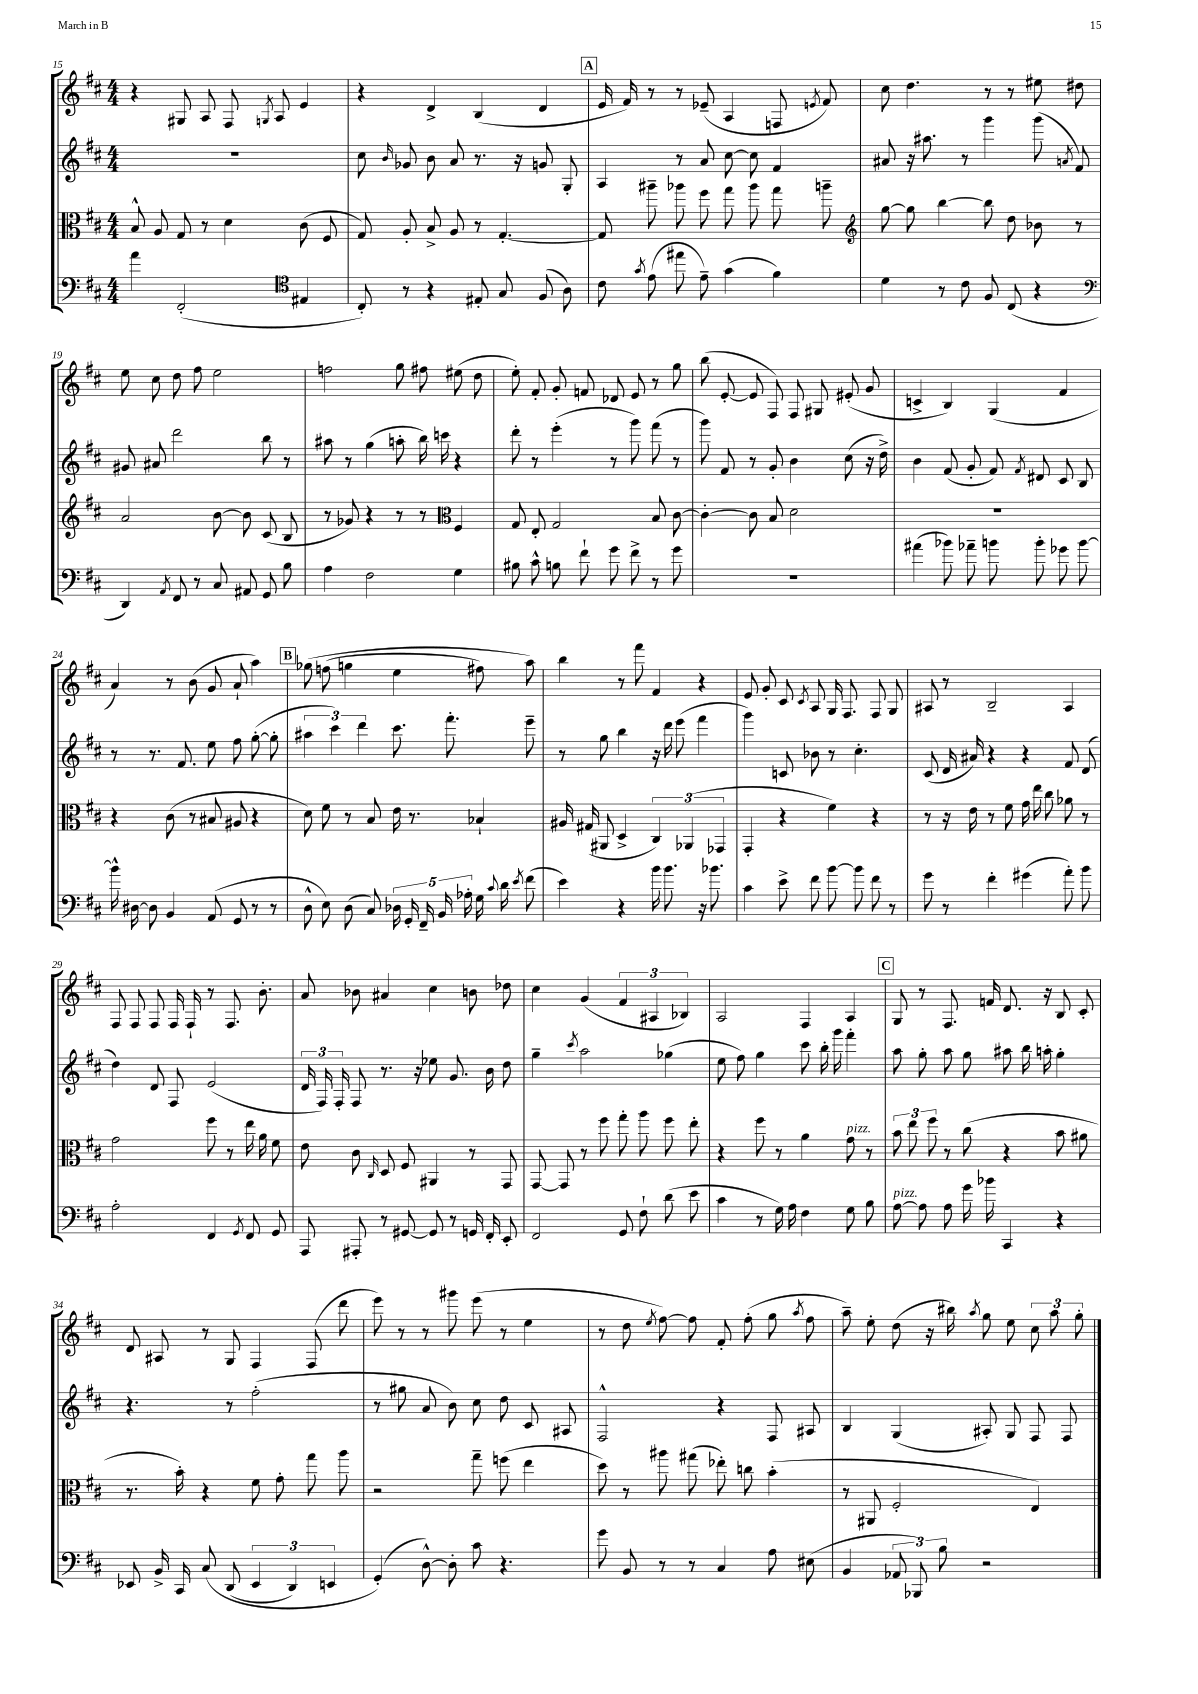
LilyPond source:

<<
\new StaffGroup <<
\new Staff = "s0" {
    \clef treble \key d \major \numericTimeSignature \time 4/4
    \autoBeamOff r4 gis8 a8 fis8 \acciaccatura { g8 } a8 e'4 |
    r4 d'4-> b4( d'4 |
    \mark \markup { \box "A" } e'16 fis'16) r8 r8 ees'8--( a4 f8 \acciaccatura { e'8 } fis'8) |
    cis''8 d''4. r8 r8 eis''8 dis''8 |
    e''8 cis''8 d''8 fis''8 e''2 |
    f''2 g''8 fis''8 eis''8( d''8 |
    e''8-.) fis'8-. g'8-. f'8 des'8 e'8 r8 g''8 |
    b''8( e'8~-. e'8 fis8) fis8 gis8 eis'8-.( g'8 |
    c'4-> b4) g4( fis'4 |
    a'4) r8 b'8( g'8 a'8-! a''4) |
    \mark \markup { \box "B" } ges''8\( f''8( g''4 e''4 fis''8) a''8\) |
    b''4 r8 fis'''8 fis'4 r4 |
    e'8 g'8-. cis'8 \acciaccatura { cis'8 } a8 g16 fis8. fis8 g8 |
    ais8 r8 b2-- ais4 |
    fis8 fis8 fis8 fis16 fis16-! r8 fis8. b'8.-. |
    a'8 bes'8 ais'4 cis''4 b'8 des''8 |
    cis''4 g'4( \tuplet 3/2 { fis'4 ais4 bes4) } |
    a2 fis4 a4 |
    \mark \markup { \box "C" } g8 r8 fis8. f'16 d'8. r16 b8 cis'8-. |
    d'8 ais8 r8 g8 fis4 fis8( d'''8 |
    e'''8) r8 r8 gis'''8 e'''8( r8 e''4 |
    r8 d''8 \acciaccatura { e''8 } fis''8~) fis''8 fis'8-. fis''8-.( g''8 \acciaccatura { a''8 } fis''8 |
    a''8--) e''8-. d''8( r16 bis''16) \acciaccatura { a''8 } g''8 e''8 \tuplet 3/2 { cis''8 a''8 g''8-. } \bar "|." |
}
\new Staff = "s1" {
    \clef treble \key d \major \numericTimeSignature \time 4/4
    \autoBeamOff R1 |
    cis''8 \grace { b'16 } ges'8 b'8 a'8 r8. r16 g'8 g8-. |
    \mark \markup { \box "A" } a4 r8 a'8 cis''8~ cis''8 fis'4 |
    ais'8 r16 ais''8. r8 g'''4 g'''8( \acciaccatura { a'8 } fis'8) |
    gis'8 ais'8 d'''2 b''8 r8 |
    ais''8 r8 g''4( a''8-. b''16) c'''16 r4 |
    d'''8-. r8 e'''4-.( r8 g'''8) fis'''8( r8 |
    g'''8) fis'8 r8 g'8-. b'4 cis''8( r16 d''16->) |
    b'4 fis'8( g'8-. fis'8) \acciaccatura { fis'8 } dis'8 cis'8 b8 |
    r8 r8. fis'8. e''8 fis''8 g''8~-.( g''8-. |
    \mark \markup { \box "B" } \tuplet 3/2 { ais''4 cis'''4) d'''4 } cis'''8. fis'''8.-. e'''8-- |
    r8 g''8 b''4 r16 d'''16 e'''8( fis'''4 |
    g'''4) c'8 bes'8 r8 cis''4.-. |
    cis'8( d'16 ais'16) r4 r4 fis'8 d'8( |
    d''4) d'8 fis8 e'2( |
    \tuplet 3/2 { d'16 fis16) fis16-. } fis8 r8. r16 ees''8 g'8. b'16 d''8 |
    g''4-- \acciaccatura { cis'''8 } a''2 ges''4( |
    e''8 fis''8) g''4 cis'''8 b''16-. g'''16 fis'''4-. |
    \mark \markup { \box "C" } a''8 g''8-. a''8 g''8 ais''8 b''16 a''16-. g''4-. |
    r4. r8 fis''2-.( |
    r8 gis''8 a'8 b'8) cis''8 d''8 cis'8 ais8 |
    fis2-^ r4 fis8 ais8 |
    b4 g4( ais8-.) g8 fis8 fis8 \bar "|." |
}
\new Staff = "s2" {
    \clef alto \key d \major \numericTimeSignature \time 4/4
    \autoBeamOff b8-^ a8 g8 r8 d'4 cis'8( fis8 |
    g8) a8-. b8-> a8 r8 g4.~-. |
    \mark \markup { \box "A" } g8 ais''8-- aes''8 fis''8 g''8 aes''8 g''8 a''8-- |
    \clef treble g''8~ g''8 b''4~ b''8 d''8 bes'8 r8 |
    a'2 b'8~ b'8 cis'8( b8 |
    r8 ges'8) r4 r8 r8 \clef alto fis4 |
    g8 e8-. g2 b8 cis'8~ |
    cis'4~-. cis'8 b8 d'2 |
    R1 |
    r4 cis'8( r8 bis8 ais8 r4 |
    \mark \markup { \box "B" } d'8) fis'8 r8 b8 e'16 r8. bes4-! |
    ais16 gis16( ais,8 d4-> \tuplet 3/2 { cis4) aes,4( ges,4 } |
    g,4-. r4 fis'4) r4 |
    r8 r16 e'16 r8 fis'8 g'16 e''16 cis''8 aes'8 r8 |
    g'2 fis''8 r8 e''16 a'16 fis'8 |
    e'8 cis'8 \grace { cis16 } d8 fis8 ais,4 r8 g,8 |
    g,8~ g,8 r8 fis''8 g''8-. a''8 fis''8 e''8-. |
    r4 fis''8 r8 a'4 g'8^\markup { \italic "pizz." } r8 |
    \mark \markup { \box "C" } \tuplet 3/2 { b'8 e''8 fis''8 } r8 cis''8( r4 b'8 ais'8 |
    r8. b'16-.) r4 fis'8 g'8-. g''8 a''8 |
    r2 g''8-- f''8( e''4 |
    d''8) r8 ais''8 gis''8( ees''8-.) c''8 b'4-.( |
    r8 ais,8 fis2-. e4) \bar "|." |
}
\new Staff = "s3" {
    \clef bass \key d \major \numericTimeSignature \time 4/4
    \autoBeamOff a'4 fis,2-.( \clef tenor eis4 |
    cis8-.) r8 r4 eis8-. g8 fis8( a8) |
    \mark \markup { \box "A" } cis'8 \acciaccatura { g'8 } e'8( eis''8 e'8--) g'4( fis'4) |
    d'4 r8 cis'8 fis8 cis8( r4 |
    \clef bass d,4) \acciaccatura { a,8 } fis,8 r8 cis8 ais,8 g,8 b8 |
    a4 fis2 g4 |
    bis8 cis'8-^ b8 fis'8-! g'8 fis'8-> r8 g'8 |
    R1 |
    ais'4( bes'8) aes'8-- b'8 b'8-. ges'8 b'8~ |
    b'16-^ dis16~ dis8 b,4 a,8( g,8 r8 r8 |
    \mark \markup { \box "B" } d8-^ e8) d8( cis8) \tuplet 5/4 { des16 g,16-. fis,16-- b,16 aes16-. } g16 \appoggiatura { cis'8 } d'16 \acciaccatura { e'8 } fis'8( |
    e'4) r4 b'16 b'8. r16 bes'8. |
    cis'4 e'8-> fis'8 b'8~ b'8 fis'8 r8 |
    g'8 r8 fis'4-. gis'4( a'8-.) b'8 |
    a2-. fis,4 \acciaccatura { g,8 } fis,8 g,8 |
    a,,8 ais,,8-. r8 gis,8~ gis,8 r8 g,16 fis,16-. e,8-. |
    fis,2 g,8 fis8-! d'8( e'8 |
    cis'4 r8 g16) a16 fis4 g8 b8 |
    \mark \markup { \box "C" } a8~^\markup { \italic "pizz." } a8 a8 g'16 bes'16 cis,4 r4 |
    ees,8 b,16-> cis,16 cis8\( d,8( \tuplet 3/2 { ees,4 d,4) e,4 } |
    g,4-.(\) d8~-^) d8-. cis'8 r4. |
    g'8 b,8 r8 r8 cis4 a8 eis8( |
    b,4 \tuplet 3/2 { aes,8 bes,,8) b8 } r2 \bar "|." |
}
>>
>>
\layout { \context { \Score currentBarNumber = #15 } }
